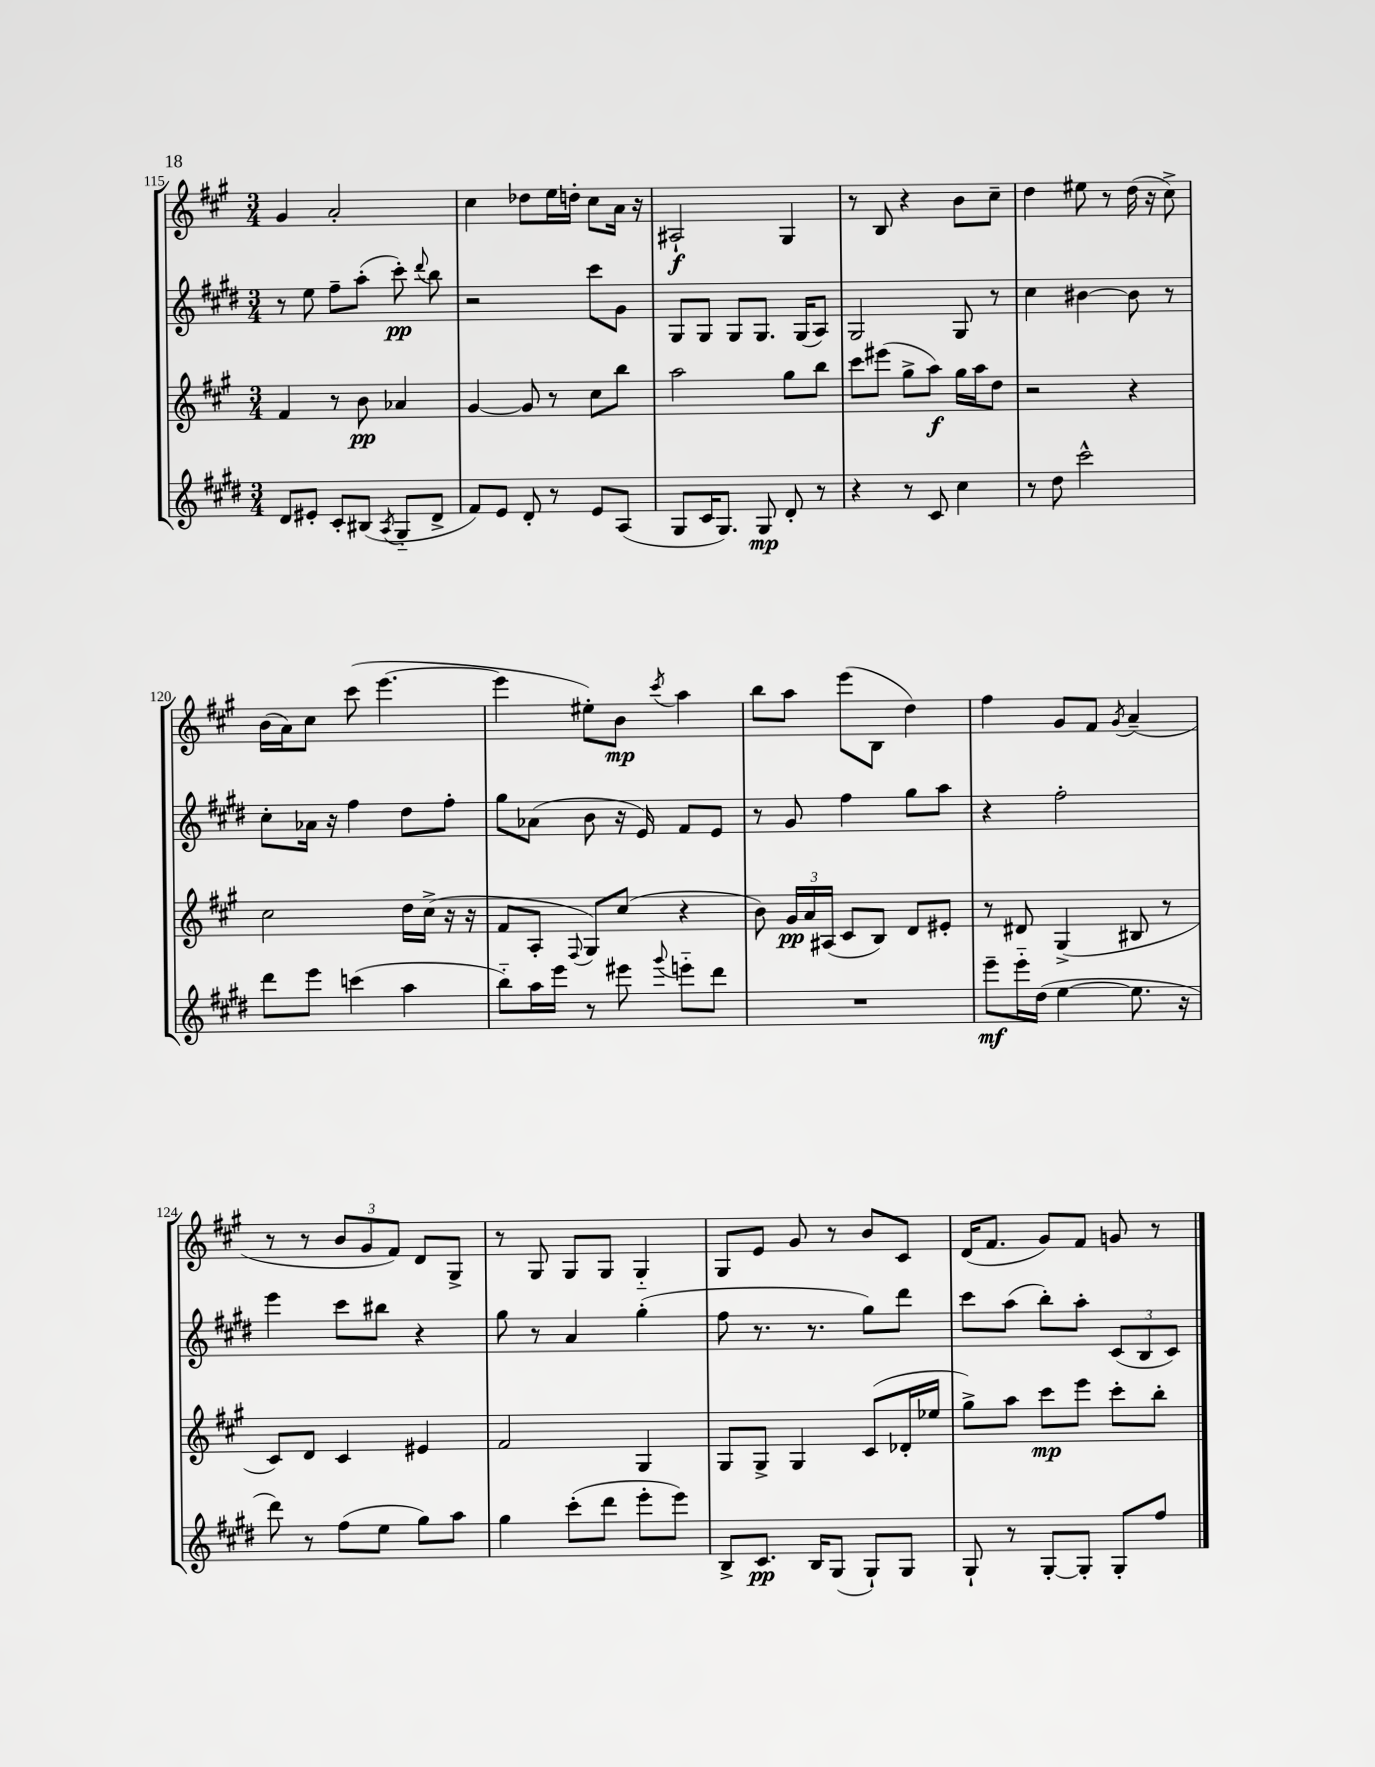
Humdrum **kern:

**kern	**kern	**kern	**kern
*staff4	*staff3	*staff2	*staff1
*clefG2	*clefG2	*clefG2	*clefG2
*k[f#c#g#d#]	*k[f#c#g#]	*k[f#c#g#d#]	*k[f#c#g#]
*M3/4	*M3/4	*M3/4	*M3/4
8d#	4f#	8r	4g#
8e#'	.	8ee	.
8c#'	8r	8ff#~	2a'
(8B#	8b	(8aa'	.
8qA	.	.	.
8G#'~	4a-	8ccc#')	.
.	.	8qqddd#	.
8d#^	.	8bb	.
=	=	=	=
8f#)	[4g#	2r	4cc#
8e	.	.	.
8d#'	8g#]	.	8dd-
8r	8r	.	16ee
.	.	.	16dd'
8e	8cc#	8ccc#	8cc#
(8A	8bb	8g#	16a
.	.	.	16r
=	=	=	=
8G#	2aa	8G#	2A#`
16c#	.	8G#	.
8.G#)	.	.	.
.	.	8G#	.
8G#	.	8.G#	.
8d#'	8gg#	.	4G#
.	.	(16G#	.
8r	8bb	8A)	.
=	=	=	=
4r	8ccc#	2G#	8r
.	(8eee#	.	8B
8r	8gg#^	.	4r
8c#	8aa)	.	.
4cc#	16gg#	8G#	8b
.	16aa	.	.
.	8dd	8r	8cc#~
=	=	=	=
8r	2r	4cc#	4dd
8dd#	.	.	.
2ccc#^^	.	[4b#	8ee#
.	.	.	8r
.	4r	8b#]	(16dd
.	.	.	16r
.	.	8r	8cc#^)
=	=	=	=
8ddd#	2cc#	8cc#'	(16b
.	.	.	16a)
8eee	.	16a-	8cc#
.	.	16r	.
(4ccc	.	4ff#	(8ccc#
.	.	.	[4.eee
4aa	16dd	8dd#	.
.	(16cc#^	.	.
.	16r	8ff#'	.
.	16r	.	.
=	=	=	=
8bb'~)	8f#	8gg#	4eee]
16aa	8A'	(8a-	.
16eee	.	.	.
.	8qqF#	.	.
8r	8G#)	8b	8ee#')
8eee#	(8cc#	16r	8b
.	.	16e)	.
8qqggg#	.	.	8qccc#
8eee'~	4r	8f#	4aa
8ddd#	.	8e	.
=	=	=	=
2.r	8b)	8r	8bb
.	24g#	8g#	8aa
.	24a	.	.
.	(24A#	.	.
.	8c#	4ff#	(8eee
.	8B)	.	8B
.	8d	8gg#	4dd)
.	8e#'	8aa	.
=	=	=	=
8eee~	8r	4r	4ff#
16eee'~	8d#	.	.
(16dd#	.	.	.
[4ee	(4G#^	2ff#'	8g#
.	.	.	8f#
.	.	.	8qg#
8.ee]	8B#	.	(4a~
.	8r	.	.
16r	.	.	.
=	=	=	=
8ddd#)	8c#)	4eee	8r
8r	8d	.	8r
(8ff#	4c#	8ccc#	12b
.	.	.	12g#
8ee	.	8bb#	.
.	.	.	12f#)
8gg#)	4e#	4r	8d
8aa	.	.	8G#^
=	=	=	=
4gg#	2f#	8gg#	8r
.	.	8r	8G#
(8ccc#'	.	4a	8G#
8ddd#	.	.	8G#
8eee'	4G#	(4gg#'	4G#'~
8eee)	.	.	.
=	=	=	=
8B^	8G#	8ff#	8G#
8.c#	8G#^	8.r	8e
.	4G#	.	8g#
16B	.	8.r	.
(8G#	.	.	8r
8G#`)	(8c#	8gg#)	8b
8G#	16d-'	8ddd#	8c#
.	16ee-	.	.
=	=	=	=
8G#`	8gg#^)	8ccc#	(16d
.	.	.	8.f#
8r	8aa	(8aa	.
[8G#'	8ccc#	8bb')	8g#)
8G#']	8eee	8aa'	8f#
8G#'	8ccc#'	(12c#	8g
.	.	12B	.
8ff#	8bb'	.	8r
.	.	12c#)	.
==	==	==	==
*-	*-	*-	*-
